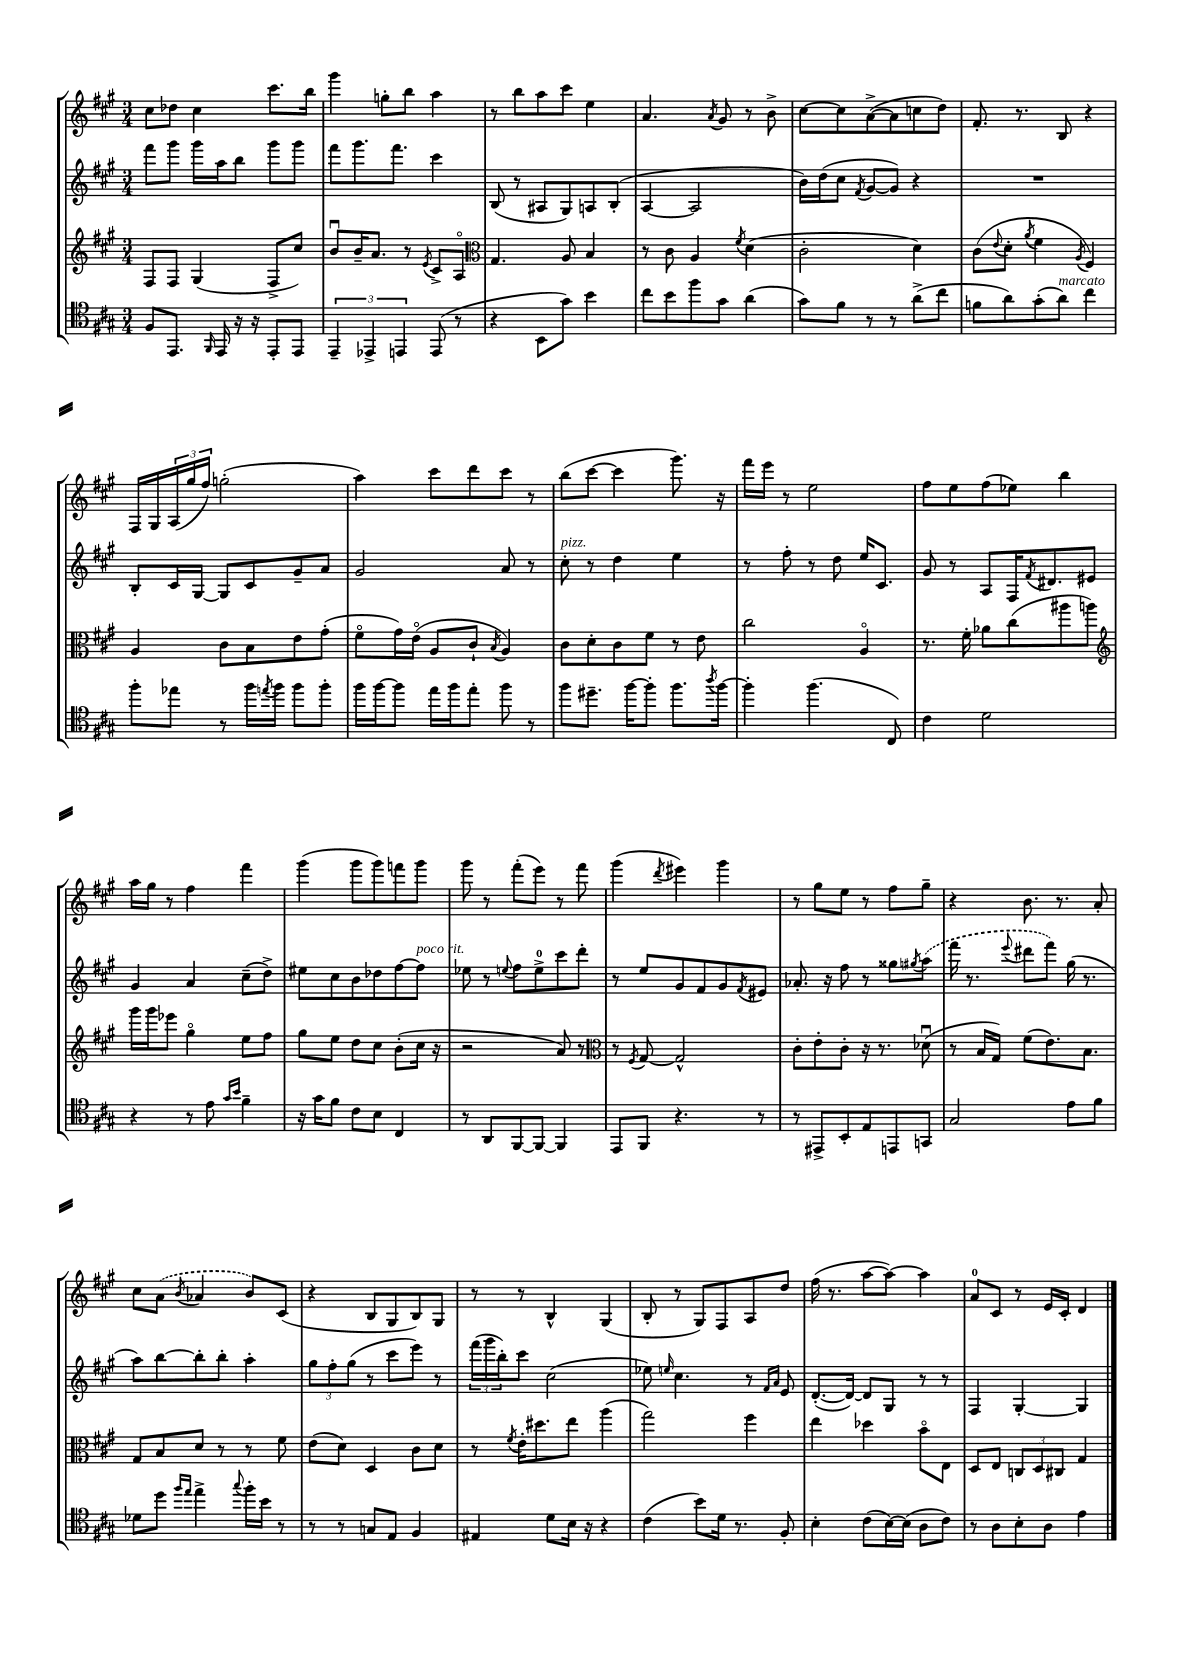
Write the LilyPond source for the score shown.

<<
\new StaffGroup <<
\new Staff = "s0" {
    \clef treble \key a \major \numericTimeSignature \time 3/4
    cis''8 des''8 cis''4 cis'''8. b''16 |
    gis'''4 g''8-. b''8 a''4 |
    r8 b''8 a''8 cis'''8 e''4 |
    a'4. \acciaccatura { a'8 } gis'8 r8 b'8-> |
    cis''8~ cis''8 a'8~->( a'8 c''8 d''8) |
    fis'8.-. r8. b8 r4 |
    fis16 gis16 \tuplet 3/2 { a16( gis''16 fis''16) } g''2-.( |
    a''4) cis'''8 d'''8 cis'''8 r8 |
    b''8( cis'''8~ cis'''4 gis'''8.) r16 |
    fis'''16 e'''16 r8 e''2 |
    fis''8 e''8 fis''8( ees''8) b''4 |
    a''16 gis''16 r8 fis''4 fis'''4 |
    gis'''4( gis'''8 gis'''8) f'''8 gis'''8 |
    gis'''8 r8 fis'''8-.( e'''8) r8 fis'''8 |
    gis'''4( \acciaccatura { d'''8 } eis'''4) gis'''4 |
    r8 gis''8 e''8 r8 fis''8 gis''8-- |
    r4 b'8. r8. a'8-. |
    cis''8 \once \slurDashed a'8( \acciaccatura { b'8 } aes'4 b'8) cis'8( |
    r4 b8 gis8 b8) gis8 |
    r8 r8 b4-^ gis4( |
    b8-. r8 gis8) fis8 a8 d''8 |
    fis''16( r8. a''8~ a''8~) a''4 |
    a'8-0 cis'8 r8 e'16 cis'16-. d'4 \bar "|." |
}
\new Staff = "s1" {
    \clef treble \key a \major \numericTimeSignature \time 3/4
    fis'''8 gis'''8 gis'''16 a''16 b''8 gis'''8 gis'''8 |
    fis'''8 gis'''8. fis'''8. cis'''4 |
    b8( r8 ais8 gis8) a8 b8-.( |
    a4~ a2 |
    b'16) d''16( cis''8 \acciaccatura { fis'8 } gis'8~ gis'8) r4 |
    R2. |
    b8-. cis'16 gis16~ gis8 cis'8 gis'8-- a'8 |
    gis'2 a'8 r8 |
    cis''8-.^\markup { \italic "pizz." } r8 d''4 e''4 |
    r8 fis''8-. r8 d''8 e''16 cis'8. |
    gis'8 r8 a8 fis16 \acciaccatura { fis'8 } dis'8. eis'8 |
    gis'4 a'4 cis''8--( d''8->) |
    eis''8 cis''8 b'8 des''8 fis''8~ fis''8^\markup { \italic "poco rit." } |
    ees''8 r8 \appoggiatura { e''8 } fis''8 e''8-0-> cis'''8 d'''8-. |
    r8 e''8 gis'8 fis'8 gis'8 \acciaccatura { fis'8 } eis'8 |
    aes'8.-. r16 fis''8 r8 gisis''8 \acciaccatura { gis''8 } \once \slurDashed a''8( |
    fis'''16 r8. \appoggiatura { e'''8 } dis'''8 fis'''8) gis''16( r8. |
    a''8) b''8~ b''8-. b''8-. a''4-. |
    \tuplet 3/2 { gis''8 fis''8-. gis''8( } r8 cis'''8 e'''8) r8 |
    \tuplet 3/2 { fis'''16( gis'''16 b''16-.) } cis'''8 cis''2( |
    ees''8) \grace { e''16 } cis''4. r8 \grace { fis'16 a'16 } e'8 |
    d'8.~-.( d'16~) d'8 gis8 r8 r8 |
    fis4 gis4~-. gis4 \bar "|." |
}
\new Staff = "s2" {
    \clef treble \key a \major \numericTimeSignature \time 3/4
    fis8 fis8 gis4( fis8-> cis''8) |
    b'8\downbow b'16-- a'8. r8 \acciaccatura { e'8 } cis'8-> a8\flageolet |
    \clef alto gis4. a8 b4 |
    r8 cis'8 a4 \acciaccatura { fis'8 } d'4( |
    cis'2-. d'4) |
    cis'8( \appoggiatura { e'8 } d'8-. \acciaccatura { a'8 } fis'4 \acciaccatura { a8 } fis4) |
    a4 cis'8 b8 e'8 gis'8-.( |
    fis'8\flageolet gis'16) e'16\flageolet( a8 cis'8-! \acciaccatura { b8 } a4) |
    cis'8 d'8-. cis'8 fis'8 r8 e'8 |
    cis''2 a4\flageolet |
    r8. fis'16-. aes'8 cis''8( ais''8 a''8) |
    \clef treble gis'''16 gis'''16 ees'''8 gis''4\flageolet e''8 fis''8 |
    gis''8 e''8 d''8 cis''8 b'8-.( cis''16 r16 |
    r2 a'8) r8 |
    \clef alto r8 \acciaccatura { fis8 } gis8~ gis2-^ |
    cis'8-. e'8-. cis'8-. r16 r8. des'8\downbow( |
    r8 b16 gis16) fis'8( e'8.) b8. |
    gis8 b8 d'8 r8 r8 fis'8 |
    e'8( d'8) d4 cis'8 d'8 |
    r8 \acciaccatura { fis'8 } e'16-. dis''8. e''8 a''4( |
    gis''2) fis''4 |
    e''4 des''4 b'8\flageolet e8 |
    d8 e8 \tuplet 3/2 { c8 d8 cis8 } gis4 \bar "|." |
}
\new Staff = "s3" {
    \clef tenor \key a \major \numericTimeSignature \time 3/4
    fis8 e,8. \grace { fis,16 } e,16 r16 r16 e,8-. e,8 |
    \tuplet 3/2 { e,4-- ees,4-> e,4 } e,8( r8 |
    r4 b,8 gis'8) b'4 |
    cis''8 b'8 fis''8 gis'8 a'4( |
    gis'8) fis'8 r8 r8 a'8->( cis''8 |
    f'8 a'8) gis'8-.( a'8^\markup { \italic "marcato" }) cis''4 |
    fis''8-. ees''8 r8 fis''16 \acciaccatura { e''8 } fis''16 fis''8 fis''8-. |
    fis''16 fis''16~ fis''8 e''16 fis''16 e''8-. fis''8 r8 |
    fis''8 dis''8.-- fis''16~ fis''8-. fis''8. \acciaccatura { a''8 } fis''16~ |
    fis''4-. fis''4.( cis8) |
    cis'4 d'2 |
    r4 r8 e'8 \grace { gis'16 b'16 } fis'4-- |
    r16 gis'16 fis'8 cis'8 b8 cis4 |
    r8 a,8 fis,8~ fis,8~ fis,4 |
    e,8 fis,8 r4. r8 |
    r8 eis,8-> b,8-. e8 e,8 g,8 |
    gis2 e'8 fis'8 |
    des'8 d''8 \grace { fis''16 e''16 } e''4-> \appoggiatura { gis''8 } fis''16-. b'16 r8 |
    r8 r8 g8 e8 fis4 |
    eis4 d'8 b16 r16 r4 |
    cis'4( b'8) d'16 r8. fis8-. |
    b4-. cis'8( b16~) b16( a8 cis'8) |
    r8 a8 b8-. a8 e'4 \bar "|." |
}
>>
>>
\layout { \context { \Score \remove "Bar_number_engraver" } }
